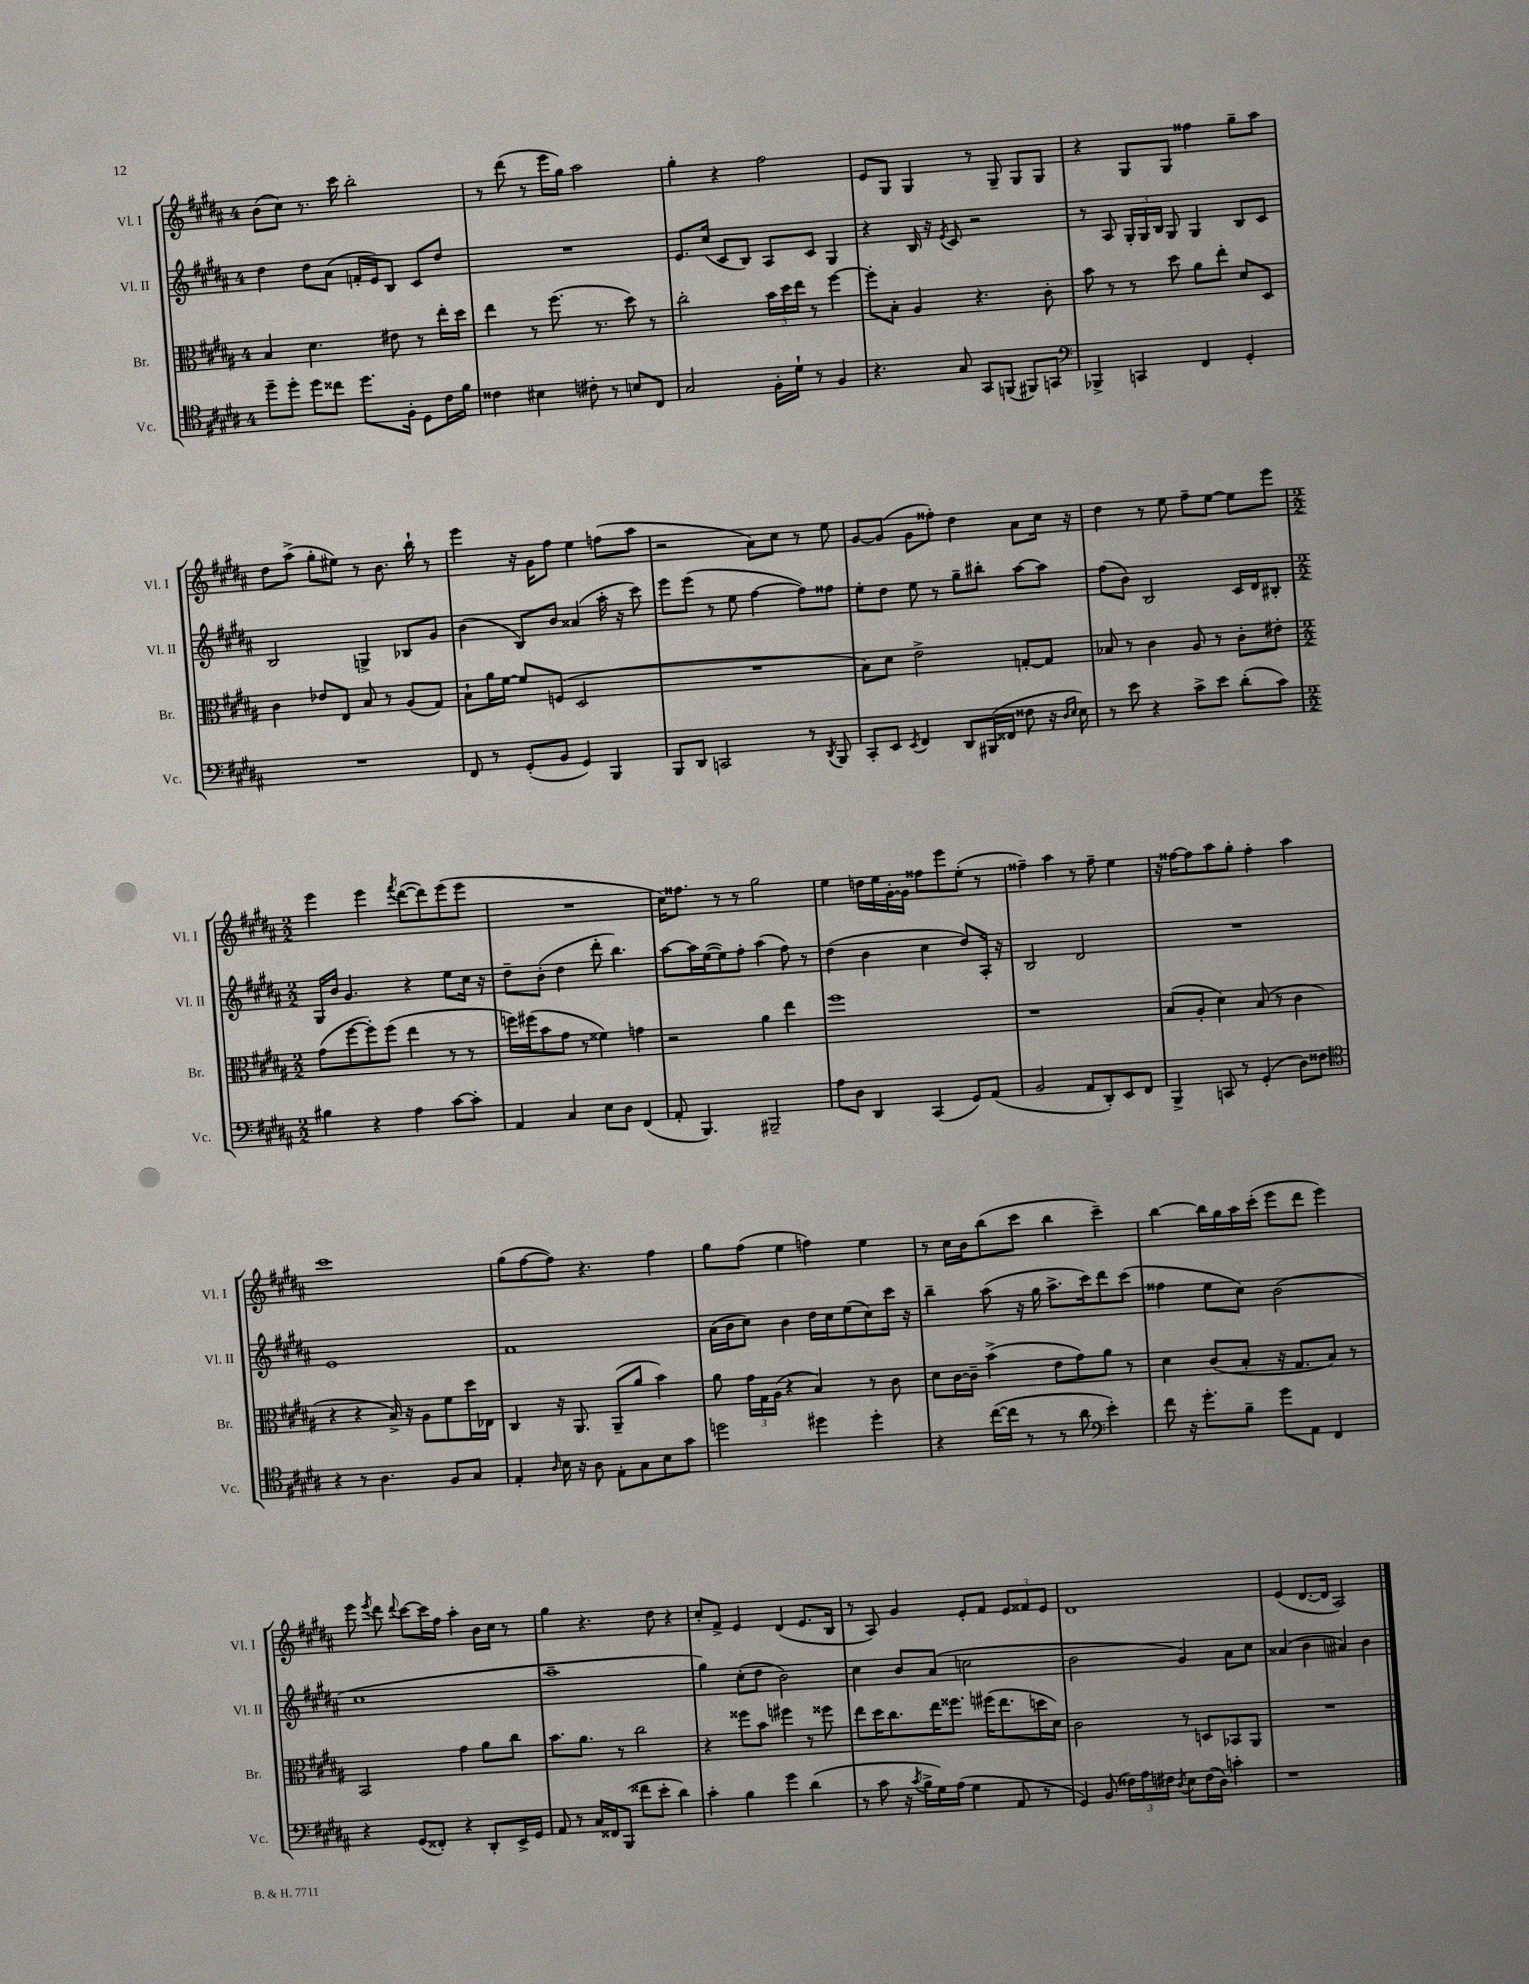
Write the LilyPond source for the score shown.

<<
\new StaffGroup <<
\new Staff = "s0" \with { instrumentName = "Vl. I" shortInstrumentName = "Vl. I" } {
    \clef treble \key b \major \once \override Staff.TimeSignature.style = #'single-digit \time 4/4
    \autoBeamOff b'8[( cis''8]) r8. cis'''16 b''2-. |
    r8 dis'''8( r8 e'''16[ gis''16]) ais''2 |
    gis''4-. r4 fis''2 |
    e'8[ gis8] gis4 r8 gis8-- gis8[ gis8] |
    r4 gis8[ gis8] fisis''4 gis''8[-- ais''8] |
    dis''8[ ais''8]->( gis''8[-. eis''8]) r8 b'8. b''16-! r8 |
    e'''4 r16 gis'16[ fis''8] e''4 f''8[( ais''8] |
    r2 ais'8[) cis''8] r8 e''8 |
    gis'8[~ gis'8]( gis'8[ fisis''8]-.) dis''4 ais'8[ cis''16] r16 |
    dis''4 r8 e''8 fis''8[-- e''8]~ e''8[ e'''8] |
    \numericTimeSignature \time 2/2 e'''4 e'''4 \acciaccatura { fis'''8 } dis'''8[~( dis'''8) e'''8( e'''8] |
    R1 |
    cis''16[) fisis''8.] r8 r8 gis''2 |
    e''4 d''16[ e''16 gis'16~-. gis'16] fisis''8[ e'''8 e''8]-.( r8 |
    fisis''4--) ais''4 r8 fisis''8-- e''4 |
    r16 fisis''16[~ fisis''8 ais''8 gis''8]-. fisis''4-. ais''4 |
    cis'''1 |
    gis''8[( fis''8~ fis''8]) r4. fis''4 |
    gis''8[ fis''8]( e''4 f''4) e''4 |
    r8 cis''16[ b'16 b''8( cis'''8] b''4 cis'''4--) |
    b''4~ b''16[ gis''16 ais''16 cis'''16]-.( e'''8[ dis'''8] e'''4) |
    e'''8 \acciaccatura { e'''8 } dis'''8 \appoggiatura { dis'''8 } cis'''8[~ cis'''16 fis''16] ais''4-. b'16[ cis''16] r8 |
    gis''4 r4. dis''8 r4 |
    cis''8[-. fis'8]-> e'4 dis'4( e'8.[ b16] |
    r8 ais8) gis'4 e'8[-. fis'8] \tuplet 3/2 { e'8[ fisis'8 e'8] } |
    dis'1 |
    e'4( dis'8.[~ dis'16] ais2) \bar "|." |
}
\new Staff = "s1" \with { instrumentName = "Vl. II" shortInstrumentName = "Vl. II" } {
    \clef treble \key b \major \once \override Staff.TimeSignature.style = #'single-digit \time 4/4
    \autoBeamOff dis''4 dis''8[ ais'8]( f'16[-. e'16) b8] cis'8[ dis''8] |
    R1 |
    e'8.[ cis''16]( cis'8[ b8]) ais8[ cis'8] gis4 |
    r4 b16 r16 \acciaccatura { e'8 } cis'8 r2 |
    r8 ais8 \tuplet 3/2 { gis16[-. gis16 b16] } gis8 gis4 b8[ cis'8] |
    b2 g4-> bes8[ gis'8] |
    b'4( b8[) b'8] aisis'4( ais''16-. r16 cis'''8) |
    e'''8[ e'''8]( r8 e''8 fis''4~ fis''8[) fisis''8] |
    e''8[-. dis''8] e''8 r8 gis''8[-- bis''8]-. ais''8[~ ais''8] |
    fis''8[( b'8]) b2 cis'16[ dis'16 bis8]-. |
    \numericTimeSignature \time 2/2 gis16[ b'16] gis'4. r4 e''8[ cis''16] r16 |
    dis''8[-- b'8]-.( dis''4 dis'''8-. b''4.) |
    ais''8[~ ais''16 e''16~( e''8) fis''8]-. ais''4( fis''8) r8 |
    dis''4( b'4 cis''4 dis''8[) ais16]-. r16 |
    b2 dis'2 |
    R1 |
    e'1 |
    fis'1 |
    ais'16[( b'16 cis''8]) b'4 dis''16[ cis''16 e''8( cis''8) cis'''16] r16 |
    b''4-- ais''8( r16 gis''16 ais''8.[-> cis'''16) dis'''8 cis'''8]( |
    fisis''4 e''8[ cis''8]) b'2( |
    cis''1 |
    ais''1-- |
    gis''4) cis''8[-.( dis''8] b'2) |
    cis''4 b'8[ ais'8]( c''2 |
    b'2 gis'4) ais'8[ cis''8] |
    aisis'4( b'4 ais'4) b'4 \bar "|." |
}
\new Staff = "s2" \with { instrumentName = "Br." shortInstrumentName = "Br." } {
    \clef alto \key b \major \once \override Staff.TimeSignature.style = #'single-digit \time 4/4
    \autoBeamOff b4 dis'4. eis'8 r8 e''16[-. dis''16] |
    e''4 r8 fis''8.( r8. dis''8) r8 |
    cis''2-. \tuplet 3/2 { b'16[ dis''16 e''16] } r8 fis''4~ |
    fis''8[-. b8]-. ais4 r4. cis'8-. |
    b'8 r8 r8 dis''8 ais'8[ e''8]-. dis'8[ dis8] |
    cis'4 ees'8[ e8] b8 r8 ais8[( gis8]) |
    b8[-! ais'16 fis'16]~ fis'8[ f8]( dis2 |
    R1 |
    b8[) dis'8] e'2-> g8[~-. g8] |
    bes8 r8 cis'4 ais8 r8 cis'8[-. eis'8]-. |
    \numericTimeSignature \time 2/2 gis'8[( fis''8~ fis''8-.) fis''8]( e''4 r8 r8 |
    f''16[) fis''16( b'8 gis'8] r8 fisis'4) g'4 |
    r2 ais'4 e''4 |
    fis''1 |
    r1 |
    b8[( ais8]-. dis'4) b8( r8 cis'4 |
    r4 r4 b16->) r16 ais8[ fis'8 dis''16 ees16] |
    cis4 r16 ais,8. ais,8[--( ais'8] b'4) |
    ais'8 \tuplet 3/2 { gis'16[ gis16 ais16]( } r4 b4) r8 cis'8 |
    dis'8[ cis'16~ cis'16]-- b'4->( e'8[ gis'8) ais'8] r8 |
    dis'4 cis'8[( b8]-. r16 gis8.[ b8]) r8 |
    b,2 gis'4 ais'8[ cis''8] |
    b'8.[ ais'8.] r8 cis''2 |
    r4 fisis''8[ b'8] fis''4 r8 fisis''8 |
    e''8[ dis''16 cis''8. e''16 fisis''8.] fis''16[( e''8. d''16 dis'16]) |
    cis'2 r8 d8[ bes,8 ais,8] |
    R1 \bar "|." |
}
\new Staff = "s3" \with { instrumentName = "Vc." shortInstrumentName = "Vc." } {
    \clef tenor \key b \major \once \override Staff.TimeSignature.style = #'single-digit \time 4/4
    \autoBeamOff dis''8[-- dis''8]-. dis''8[ cisis''8] dis''8.[ fis16]-. dis8[ cis'16 fis'16] |
    cisis'4 bis4 cis'8-. r8 b8[ cis8] |
    gis2 fis16[-. dis'16]-! r8 fis4 |
    r4. gis8 gis,8[ f,8]( fis,8[) g,8] |
    \clef bass bes,,4-> c,4 fis,4 gis,4-. |
    R1 |
    fis,8 r8 gis,8[-.( b,8] gis,4) b,,4 |
    b,,8[ dis,8] c,2 r8 \acciaccatura { dis,8 } b,,8 |
    cis,8[-. e,8] \acciaccatura { e,8 } fis,4 dis,8[ bis,,16( fisis,16] fisis8 r16 \grace { dis16[ e16] } e16) |
    r8 e'8 r4 cis'8[-> e'8] dis'8[-.( cis'8]) |
    \numericTimeSignature \time 2/2 bis4 r4 ais4 cis'8[~ cis'8]-. |
    ais,4 cis4 e8[ dis8] fis,4( |
    ais,8-. b,,4.) bis,,2-- |
    ais8[ dis8] dis,4 cis,4( gis,8[) ais,8]( |
    b,2 ais,8[ dis,8-.) e,8 fis,8] |
    b,,4-> c,8 r8 gis,4-.( dis8[) fisis8] |
    \clef tenor r4 r8 ais4. fis8[ gis8] |
    e4-. \grace { ais16 } b16 r16 ais8 e8[-. gis8 b8 gis'8] |
    d''2 dis''4 dis''4-. |
    r4 cis''16[~( cis''16] r8 r8 ais'8 \clef bass e'4-.) |
    fis'8 r16 gis'8.[-. b8]-- gis'8[ ais,8] fis,4 |
    r4 gis,8[( fisis,8]-.) r4 dis,8[-. e,16-> gis,16] |
    ais,8 r8 cis16[ fisis,16 b,,8]( fisis'8[ e'8]-. dis'4) |
    cis'4-. b4 gis'4 dis'4( |
    r8 cis'8 r16 \acciaccatura { cis'8 } b16[-> gis16) ais16]( gis4 ais,8 r8 |
    gis,4) b,8( \tuplet 3/2 { fisis16[) ais16 fis16] } \acciaccatura { dis8 } e8[ fis16( dis16]) c'4-. |
    r1 \bar "|." |
}
>>
>>
\layout { \context { \Score \remove "Bar_number_engraver" } }
